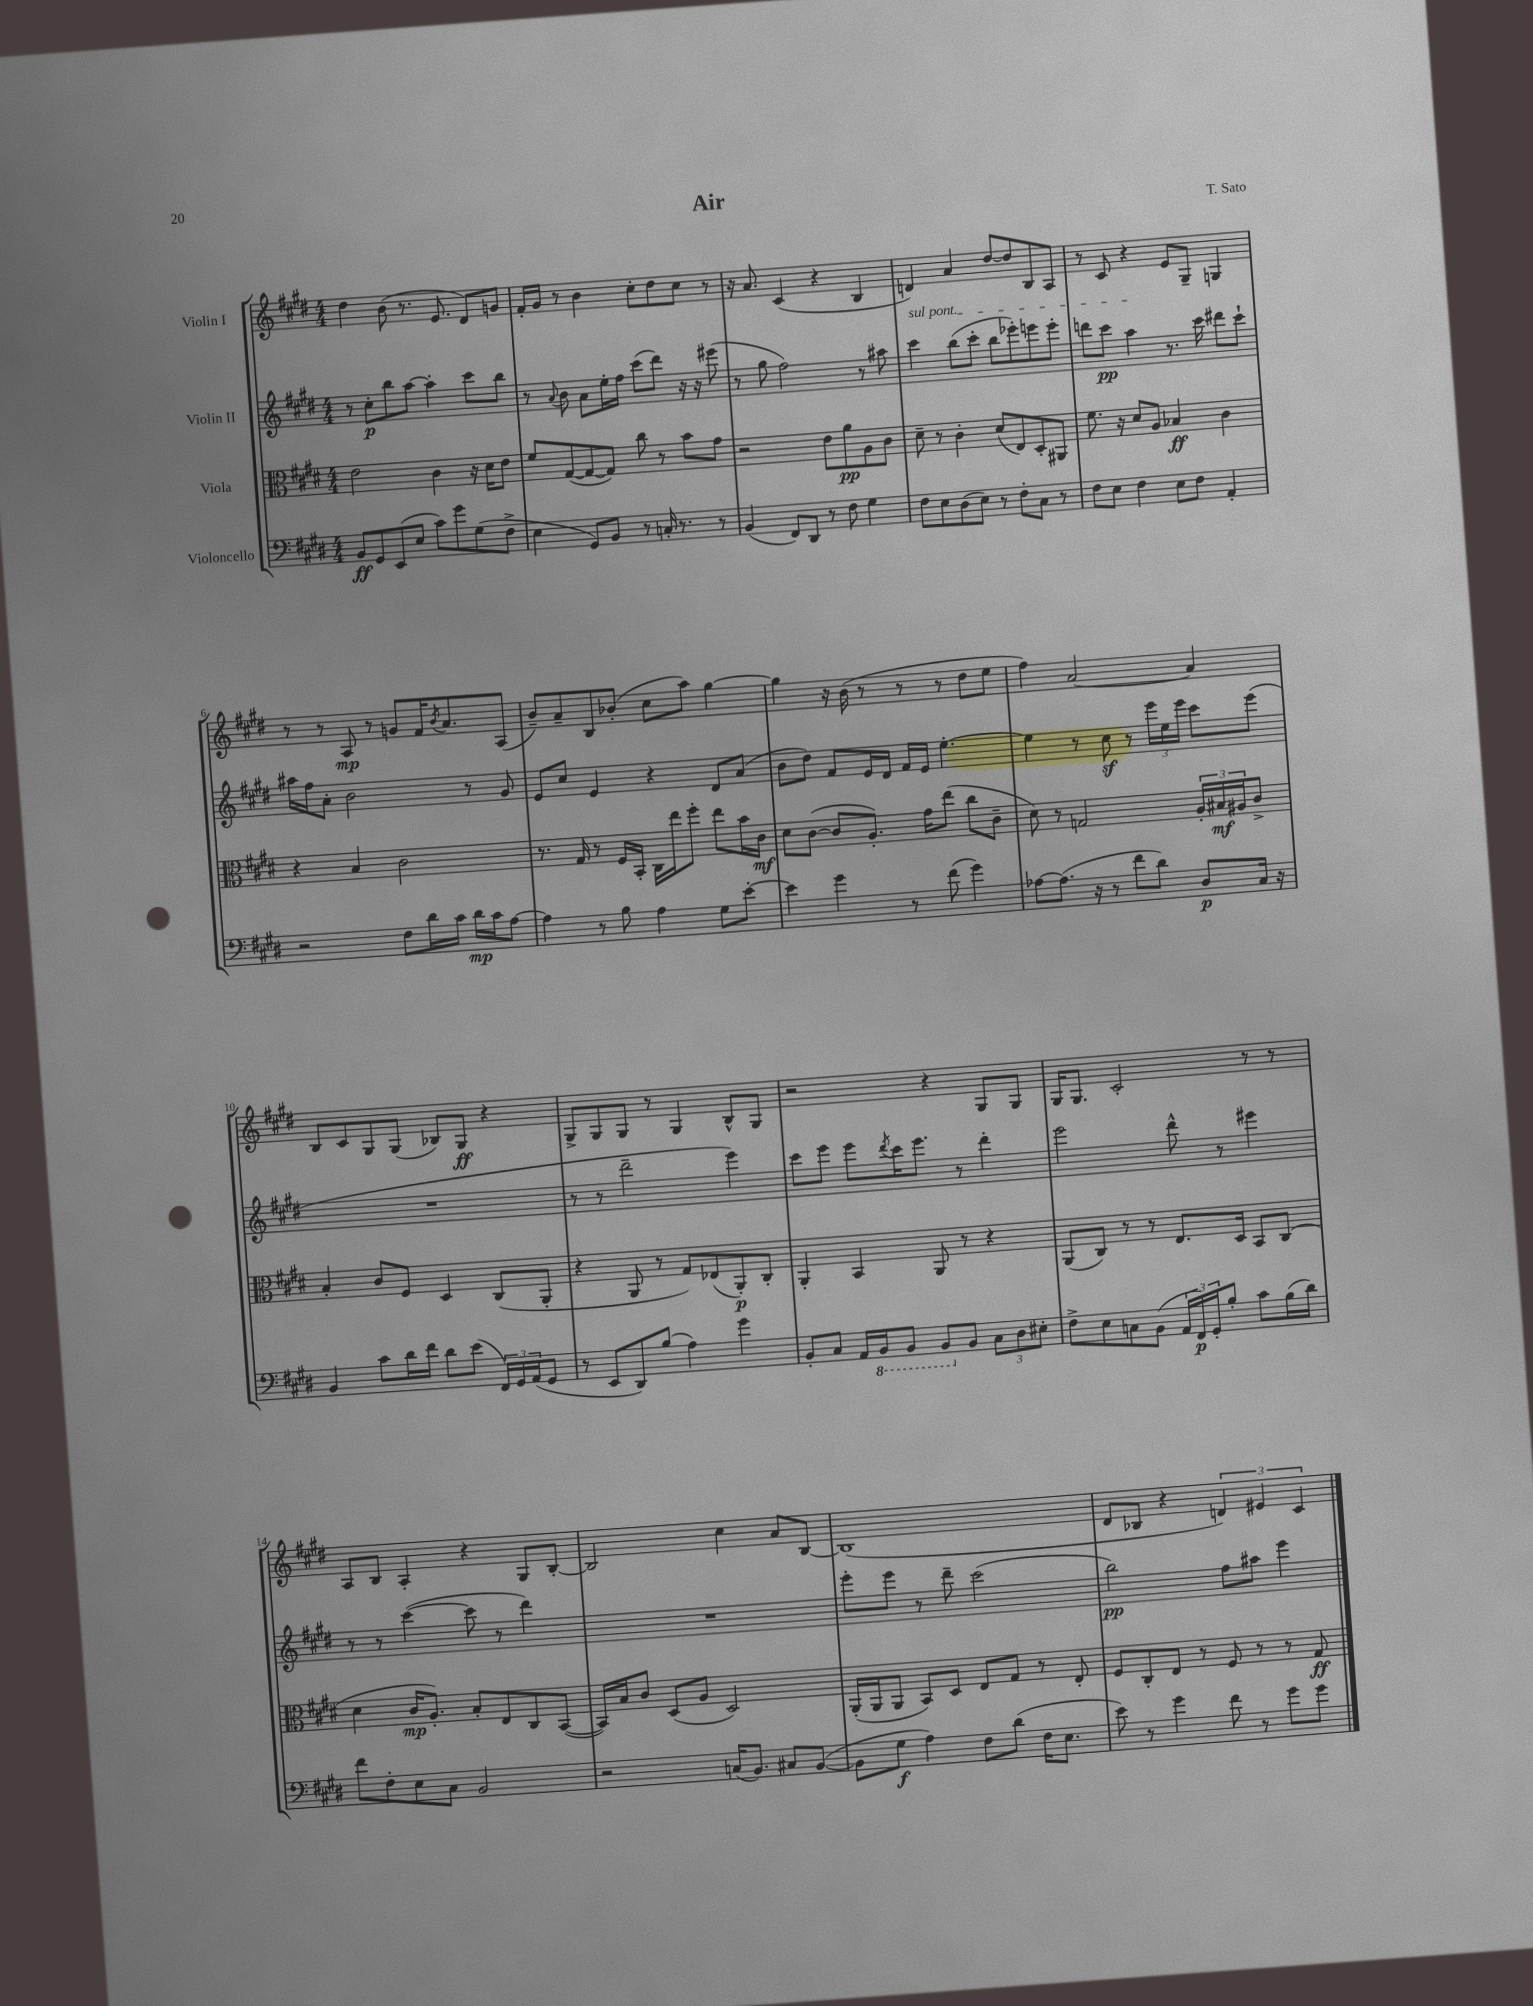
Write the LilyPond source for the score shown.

\header { title = "Air" composer = "T. Sato" }
<<
\new StaffGroup <<
\new Staff = "s0" \with { instrumentName = "Violin I" } {
    \clef treble \key e \major \numericTimeSignature \time 4/4
    dis''4 b'8( r8. e'8. dis'8) g'8 |
    fis'16-. gis'16 r8 b'4 cis''8-. dis''8 cis''8 r8 |
    r16 a'8. cis'4( r4 b4 |
    d'4) a'4 dis''8~ dis''8 b8 a8 |
    r8 cis'8 r4 e'8 gis8-- g4 |
    r8 r8 a8\mp r8 g'8 fis'16 \acciaccatura { b'8 } a'8. a8( |
    b'8--) a'8-- b8 bes'8-.( cis''8 a''8) gis''4~ |
    gis''4 r16 b'16( r8 r8 r8 dis''8 e''8 |
    fis''4) a'2~ a'4 |
    b8 cis'8 gis8 gis8( bes8) gis8\ff r4 |
    gis8-> gis8 gis8 r8 gis4 b8-^ gis8 |
    r2 r4 gis8 gis8 |
    gis16 gis8. cis'2-. r8 r8 |
    a8 b8 a4-. r4 gis8 b8~-. |
    b2 cis''4 a'8 b8~ |
    b1( |
    dis'8 bes8 r4 \tuplet 3/2 { d'4) eis'4 cis'4 } \bar "|." |
}
\new Staff = "s1" \with { instrumentName = "Violin II" } {
    \clef treble \key e \major \numericTimeSignature \time 4/4
    r8 cis''8-.\p b''8 a''8~ a''4-. cis'''8 b''8 |
    r8 \appoggiatura { a'8 } b'8 a'8 e''16-. fis''16 cis'''8( dis'''8) r16 r16 eis'''8( |
    r8 gis''8 fis''2) r8 ais''8 |
    \once \override TextSpanner.bound-details.left.text = \markup { \italic "sul pont." } cis'''4\startTextSpan b''8( cis'''8-. b''8 ees'''8-.) e'''8 e'''8-. |
    d'''8 cis'''8\pp a''4\stopTextSpan r8. cis'''16 dis'''8 cis'''8-! |
    ais''16 fis''16 a'8-. b'2 r8 gis'8 |
    e'8 cis''8 e'4 r4 dis'8 a'8( |
    b'8 dis''8) fis'8 e'16 dis'16 fis'16 e'16 e''4.~-. |
    e''4 r8 cis''8\sf r8 \tuplet 3/2 { e'''16 e''16 e'''16 } cis'''8 e'''8( |
    R1 |
    r8 r8 dis'''2-- e'''4) |
    cis'''8 e'''8 e'''8 \acciaccatura { dis'''8 } cis'''16 e'''8. r8 dis'''4-. |
    e'''2 dis'''8-^ r8 eis'''4 |
    r8 r8 cis'''4~( cis'''8 r8 dis'''4) |
    R1 |
    e'''8-. e'''8 r8 dis'''8-- cis'''2( |
    b''2\pp) fis''8 ais''8 e'''4 \bar "|." |
}
\new Staff = "s2" \with { instrumentName = "Viola" } {
    \clef alto \key e \major \numericTimeSignature \time 4/4
    e'2 cis'4 r16 dis'16 e'8 |
    fis'8 gis8~( gis8~ gis8) cis''8 r8 b'8 gis'8 |
    r2 e'8 a'8\pp a8 cis'8 |
    dis'8-- r8 cis'4-. dis'8( e8) dis8-. ais,8 |
    fis'8. r16 dis'8 a8 bes4\ff cis'4 |
    r4 b4 cis'2 |
    r8. gis16 r8 fis16 b,16-. cis16 e''16 fis''8-. e''8 b'16 cis'16\mf |
    dis'8 cis'8~( cis'8 a8.-.) gis'16 e''8( cis''8 cis'8-- |
    dis'8) r8 g2 \tuplet 3/2 { a16-. bis16\mf ais16 } cis'8-> |
    b4-. cis'8 fis8 dis4 cis8( a,8-. |
    r4 a,8 r8 gis8) ees8( a,8-.\p) cis8-. |
    a,4-. b,4 a,8 r8 r4 |
    a,8( cis8) r8 r8 e8. dis16 b,8 cis8( |
    dis'4 cis'16\mp a8.-.) b8-. e8 cis8 b,8~( |
    b,16) b16 cis'8 dis8( a8 dis2) |
    a,16-.( a,16 a,8 b,8) dis8 e8 gis8 r8 e8-. |
    fis8 cis8-. e8 r8 fis8 r8 r8 gis8\ff \bar "|." |
}
\new Staff = "s3" \with { instrumentName = "Violoncello" } {
    \clef bass \key e \major \numericTimeSignature \time 4/4
    b,8\ff gis,8 e,8( e8 cis'8) gis'8 gis8( fis8-> |
    e4 gis,8) b,8 r8 c16-. r8. r8 |
    b,4( fis,8) dis,8 r8 fis8 gis4 |
    fis8 e8 dis8( e8) r8 fis8-. cis8 r8 |
    fis8 e8 fis4 e8 fis8 a,4-. |
    r2 fis8 dis'16 cis'16 dis'16\mp cis'16 a8~ |
    a4 r8 b8 a4 gis8 e'8~-. |
    e'4 gis'4 r8 fis'8( gis'4) |
    aes8~ aes8.( r16 r8 fis'8 dis'8) dis8\p cis16 r16 |
    b,4 cis'8 dis'16 fis'16 dis'8 e'8( \tuplet 3/2 { fis,16) gis,16 a,16( } gis,8 |
    r8 e,8 dis,8) b8( a4) gis'4 |
    b,8-. cis8 a,16 \ottava #-1 b,,16 b,,8 b,,8 \ottava #0 b,8 \tuplet 3/2 { cis8 dis8 eis8-. } |
    fis8-> e8 c8 b,8( \tuplet 3/2 { a,16 fis,16\p) gis,16-. } b8-. cis'8 b16( dis'16) |
    fis'8 fis8-. e8 cis8 b,2 |
    r2 c16( b,8.) cis8 b,8~( |
    b,8 gis8\f a4) fis8 dis'8( fis16 e8. |
    e'8) r8 gis'4 fis'8 r8 gis'8 gis'8 \bar "|." |
}
>>
>>
